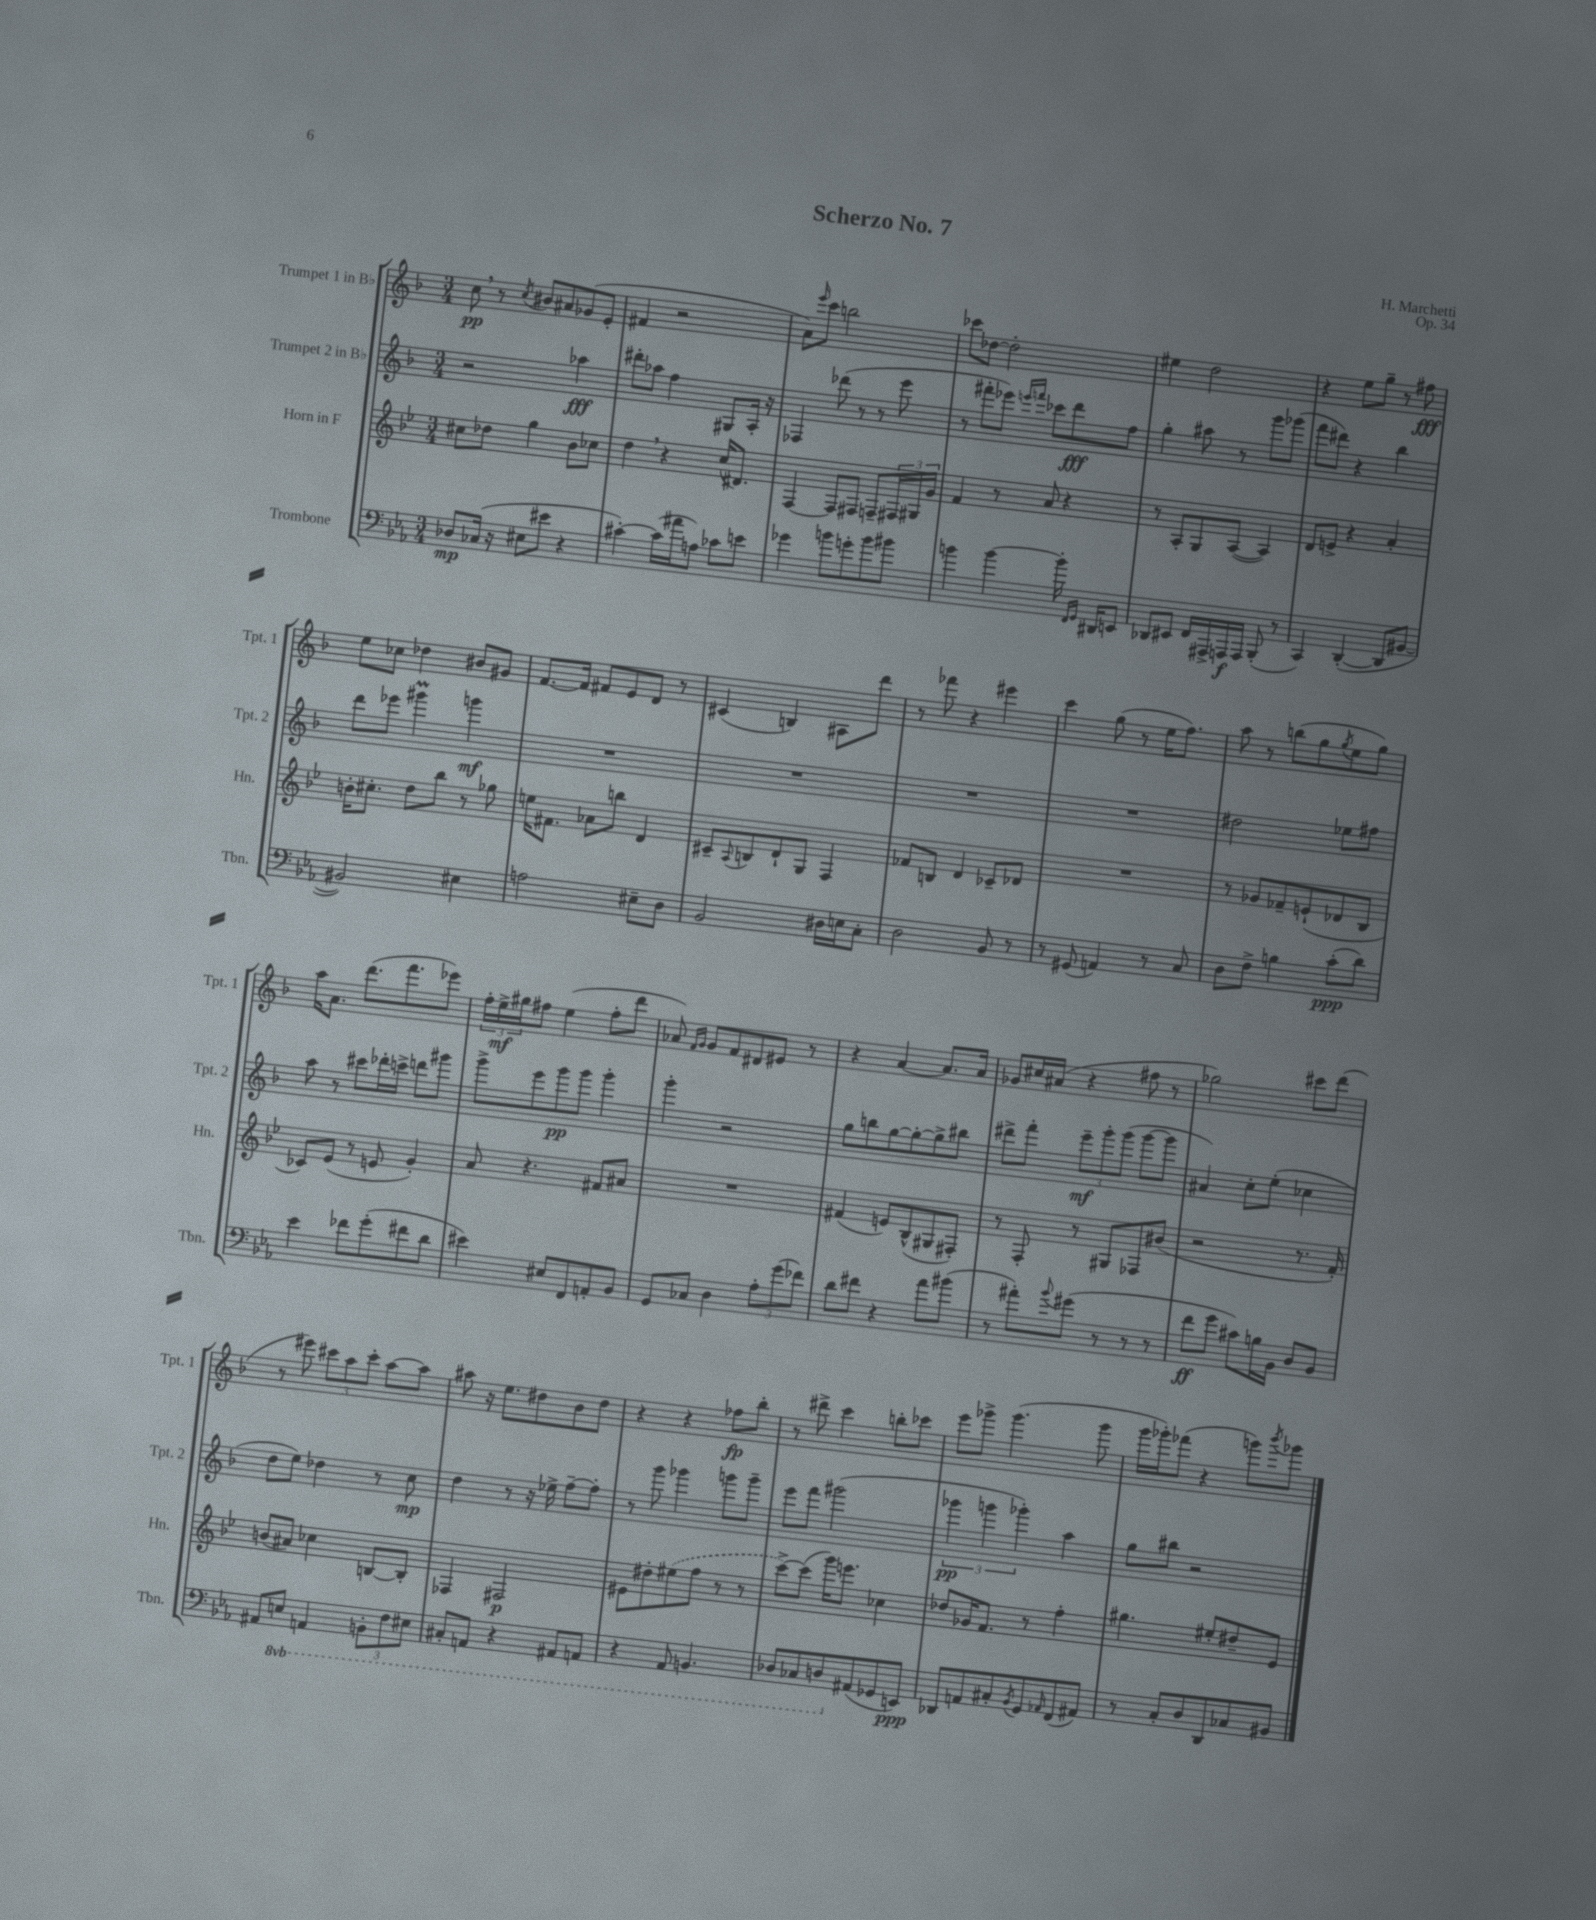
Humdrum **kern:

**kern	**kern	**kern	**kern
*staff4	*staff3	*staff2	*staff1
*clefF4	*clefG2	*clefG2	*clefG2
*k[b-e-a-]	*k[b-e-]	*k[b-]	*k[b-]
*M3/4	*M3/4	*M3/4	*M3/4
8D-/L	8cc#\L	2r	8cc\
(16C-/Jk	8dd-\J	.	8r
16r	.	.	.
.	.	.	8qcc/
8E#\L	4gg\	.	8b#/L
8e#\J	.	.	8a#/
4r	8b-\L	4aa-\	(8g-/
.	8cc-\J	.	8e'/J
=	=	=	=
[4c#'\)	4dd\	8ddd#'\L	4f#/
.	.	8aa-\J	.
(16c#\]LL	4r	4ff\	2r
16a#\J	.	.	.
8A\J)	.	.	.
8c-\L	(16cc/LK	8G#/L	.
.	8.d#/J)	.	.
8e\J	.	16A'/Jk	.
.	.	16r	.
=	=	=	=
4g-\	[4F/	4F-/	8a\L)
.	.	.	16qqeee/
.	.	.	8ccc\J
8b\L	8F/]L	(8ddd-\	2bb\
8g'\	8F#/J	8r	.
8b\	8F~/L	8r	.
8b#\J	24F#/L	8eee\	.
.	24G#/	.	.
.	24g/JJ	.	.
=	=	=	=
4b\	4f/	8r	8ccc-\L
.	.	8fff#'\L	[8dd-\J
[4b\	8r	8eee-\J)	2dd-'\]
.	.	16qqeee/LL	.
.	.	16qqfff/JJ	.
.	8a/	8ccc-\L	.
16b'\]	4r	8ddd\	.
16qqFF/LL	.	.	.
16qqGG/JJ	.	.	.
16DD#/LK	.	.	.
8EE/J	.	8ff\J	.
=	=	=	=
8DD-/L	8r	4gg'\	4ee#\
8EE#/J	8A'/L	.	.
16FF/LL	8G/	8aa#\	2dd\
16AAA#^/	.	.	.
16AAA/	([8A/J	8r	.
16AAA/JJ	.	.	.
(8BBB-'/	4A/])	8ggg\L	.
8r	.	(8ggg-\J	.
=	=	=	=
4CC/)	8d/L	8fff\L	4r
.	8e^/J	8ddd#\J)	.
([4DD'/	4r	4r	8ee\L
.	.	.	8gg~\J
8DD/]L	4a'/	4bb-\	8r
[8BB#/J	.	.	8ff#\
=	=	=	=
2BB#/])	16b'\LK	8ddd\L	8ee\L
.	8.cc#'\J	.	.
.	.	8eee-\J	8cc-\J
.	8dd\L	4ggg#\	4dd-\
.	8bb-\J	.	.
4E#\	8r	4ggg\	8b#/L
.	8gg-\	.	8g#/J
=	=	=	=
2A\	16ee\LK	2.r	[8.f/L
.	8.f#\J	.	.
.	.	.	16f/]Jk
.	8a-\L	.	8f#/L
.	8bb\J	.	8e/
8E#~\L	4d/	.	8d/J
8D\J	.	.	8r
=	=	=	=
2BB-/	8c#~/L	2.r	(4c#/
.	8qqA/	.	.
.	8B/	.	.
.	8d`/	.	4B/)
.	8G/J	.	.
16D#\LL	4F/	.	8A#\L
16E\J	.	.	.
8C'\J	.	.	8ddd\J
=	=	=	=
2D\	8f-/L	2.r	8r
.	8B/J	.	8fff-\
.	4d/	.	4r
8BB-/	8c-~/L	.	4eee#\
8r	8d-/J	.	.
=	=	=	=
8r	2.r	2.r	4ccc\
(8GG#/	.	.	.
4AA/)	.	.	(8gg\
.	.	.	8r
8r	.	.	16ee\LK
.	.	.	8.ff\J)
8C/	.	.	.
=	=	=	=
8D\L	8r	2dd#\	8aa\
8F^\J	8g-/L	.	8r
4B\	8f-~/	.	(8bb\L
.	(8e`/	.	8gg\
.	.	.	8qgg/
(8c'\L	8d-/	8ee-\L	8ee\
8d\J)	8B-/J	8ff#\J	8gg\J)
=	=	=	=
4e-\	8c-/L)	8aa\	16aa\LK
.	.	.	8.a\J
.	(8e-/J	8r	.
8f-\L	8r	8ccc#\L	(8.ddd\L
(8g'\	8e/	16ddd-'\L	.
.	.	16ccc^\JJ	8.fff\
8f#\	4g'/)	8ddd\L	.
8d\J	.	8ggg#\J	8eee-\J)
=	=	=	=
4e#\)	8a/	8ggg^\L	24ff'\LL
.	.	.	24ee^\
.	.	.	24gg#\J
.	4.r	8eee\	8ff#\J
8E#/L	.	8ggg\	(4ee\
8FF/	.	8ggg\J	.
8AA'/	8f#/L	4ggg'\	8ff#'\L
8BB-/J	8a#/J	.	8ddd\J
=	=	=	=
8GG/L	2.r	4ggg'\	8a-/)
.	.	.	16qqf/LL
.	.	.	16qqg/JJ
8C-/J	.	.	8g/L
4D\	.	2r	8f/
.	.	.	8d#/
12A-'\L	.	.	8e#/J
(12g\	.	.	.
.	.	.	8r
12f-\J)	.	.	.
=	=	=	=
8d\L	(4f#/	8gg\L	4r
8f#\J	.	8bb\	.
4r	8e/L)	[8gg\	[4a/
.	(8B-^^/	8gg'\_	.
8a-\L	8G#/	8gg^\]	8.a/]L
(8b#\J	8F#'/J)	8bb#\J	.
.	.	.	16a/Jk
=	=	=	=
8r	8r	8ddd#^\L	8g-/L
8a#'\L)	8F'/	8fff'\J	16cc#/L
.	.	.	(16a#/JJ
8qqb-/	.	.	.
(8g#\J	8r	12eee~\L	4r
.	.	12ggg'\	.
8r	8G#/L	.	.
.	.	(12ggg\J	.
8r	8F-/	[8ggg\L	8ff#\
8r	(8b#/J	8ggg\]J	8r
=	=	=	=
8f\L	2r	4a#/)	2gg-\)
8g\J	.	.	.
8c#\L)	.	8cc'\L	.
16B\L	.	(8ee'\J	.
16BB-\JJ	.	.	.
8D/L	8.r	4cc-\	8ccc#\L
8BB-/J	.	.	(8ddd\J
.	16f'/)	.	.
=	=	=	=
8AA#/L	(8b/L	8dd\L	8r
8EE/J	8a#/J)	8ee\J)	8eee#\)
4AAA/	4cc-\	4dd-\	12ccc#\L
.	.	.	12aa\
.	.	.	12ccc#'\J
12BBB'\L	[8B/L	8r	[8aa\L
12FF\	.	.	.
.	8B'/]J	8cc\	8aa\]J
12EE#\J	.	.	.
=	=	=	=
8CC#'/L	4F-/	4dd\	8aa#\
8AAA/J	.	.	16r
.	.	.	8.ee\L
4r	2F#/	8r	.
.	.	16r	8dd#\
.	.	16ee-^\	.
8AAA#/L	.	[8ff~\L	8b-\
8AAA/J	.	8ff'\]J	8dd#\J
=	=	=	=
4r	8e#\L	8r	4r
.	8dd#'\	8ggg\	.
8AAA-/	(8ee#\	4ggg-\	4r
4.BBB/	8ff\J	.	.
.	8r	8ggg\L	8ff-\L
.	8r	8ggg~\J	8bb-'\J
=	=	=	=
8DD-/L	[8ccc^\L)	8eee\L	8r
8CC-/	(8ccc\]J	8fff\J	8ddd#^\
8DD/	16ggg\LK)	(2ggg#\	4ccc\
.	8.eee\J	.	.
(8AA#/	.	.	.
8GG-/	4cc-\	.	8bb'\L
8EE/J)	.	.	8ccc-\J
=	=	=	=
8DD-/L	8dd-/L	6ggg-\	8eee\L
8AA/	16g-/K	.	8ggg-^\J
.	.	6ggg\	.
.	8.f/J	.	.
8C#'/	.	.	(4.ggg-\
.	.	6ggg-'\)	.
8qBB-/	.	.	.
8GG/	8r	.	.
16qqAA-/	.	.	.
(8FF/	4ff'\	4aa\	.
8AA#/J)	.	.	8ggg-\
=	=	=	=
8r	4.gg#\	8gg\L	16ggg\LL
.	.	.	16ggg-'\J)
8C'/L	.	8bb#\J	(8fff-\J
8D/	.	2r	4r
8DD/	8ee#'/L	.	.
8C-/	8dd#~/	.	8ggg\L)
.	.	.	8qbbb-/
8BB#/J	8e-/J	.	8ggg-\J
==	==	==	==
*-	*-	*-	*-
